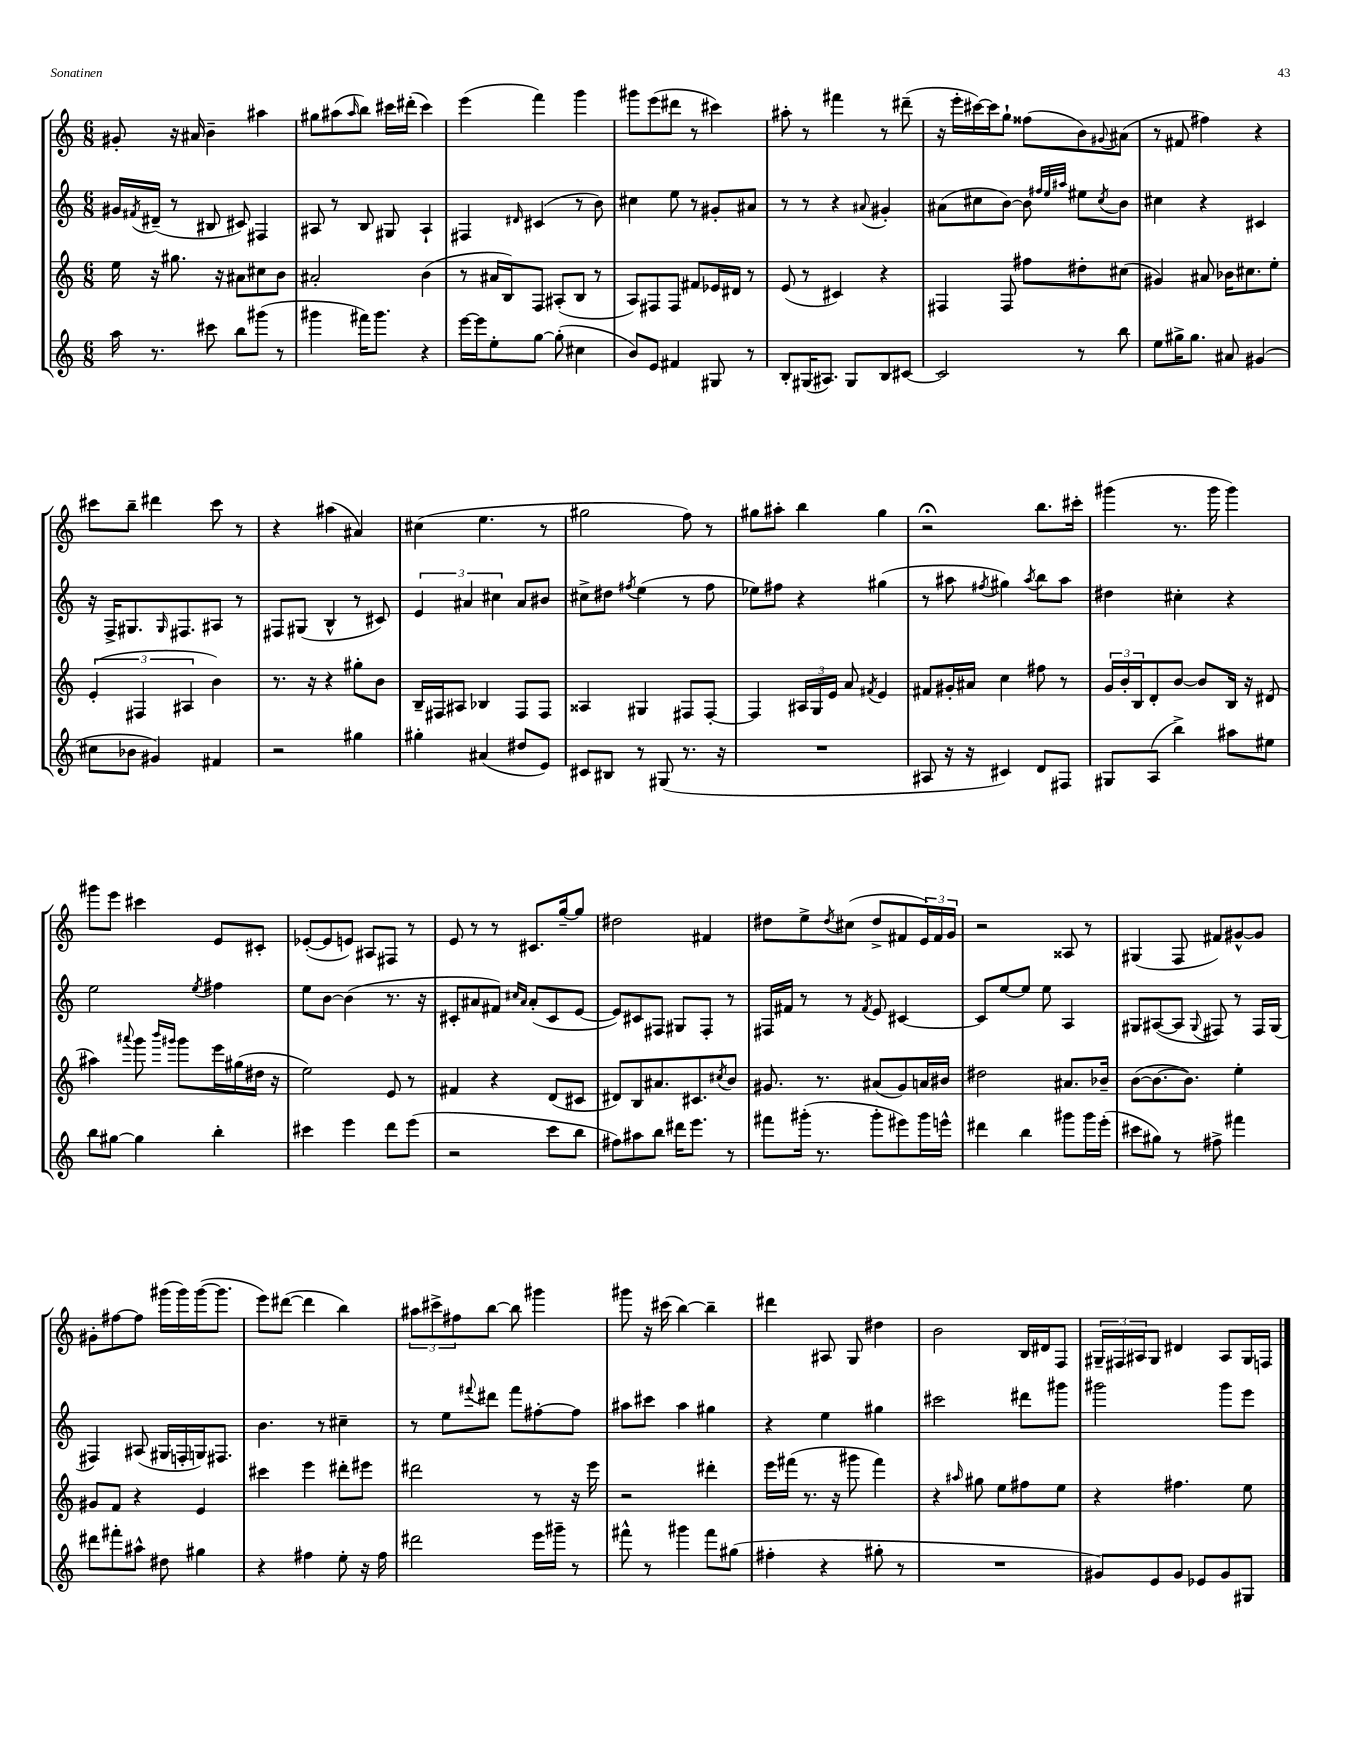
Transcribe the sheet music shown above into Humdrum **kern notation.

**kern	**kern	**kern	**kern
*part4	*part3	*part2	*part1
*staff4	*staff3	*staff2	*staff1
*clefG2	*clefG2	*clefG2	*clefG2
*k[]	*k[]	*k[]	*k[]
*M6/8	*M6/8	*M6/8	*M6/8
=141	=141	=141	=141
16aa\	16ee\	16g#X/LL	8g#X'/
.	.	8qf#X/	.
8.r	16r	(16d#X~/JJ	.
.	8.gg#X\	8r	16r
.	.	.	16a#X/
8ccc#X\	.	8B#X/	4b~\
.	16r	.	.
8bb\L	8a#X\L	8c#X/)	.
(8ggg#X\J	8cc#X\	4F#X/	4aa#X\
8r	8b\J	.	.
=142	=142	=142	=142
4ggg#X\	2a#X'/	8A#X/	8gg#X\L
.	.	8r	(8aa#X\
.	.	.	16qqaa#/
16fff#X\KL)	.	8B/	8bb\J)
8.ggg#\J	.	.	.
.	.	8G#X/	16ccc#X\LL
.	.	.	(16ddd#X'\JJ
4r	(4b\	4A#`/	4ccc#\)
=143	=143	=143	=143
[16eee\LL	8r	4F#X/	(4eee\
16eee\J]	.	.	.
8ee'\	16a#X/LL	.	.
.	16B/J)	.	.
.	.	16qqd#X/	.
[8gg\J	8F/J	(4c#X/	4fff\)
(8gg'\]	(8A#X'/L	.	.
4cc#X\	8B/J	8r	4ggg\
.	8r	8b\)	.
=144	=144	=144	=144
8b/L)	8A/L)	4cc#X\	8ggg#X\L
8e/J	8F#X/	.	(8eee\
4f#X/	8F#/J	8ee\	8ddd#X\J
.	8f#X/L	8r	8r
8G#X/	16e-X/L	8g#X'/L	4ccc#X\)
.	16d#X/JJ	.	.
8r	8r	8a#X/J	.
=145	=145	=145	=145
8B'/L	(8e/	8r	8aa#X'\
(16G#X/K	8r	8r	8r
8.A#X/J)	.	.	.
.	4c#X/)	4r	4fff#X\
8G#/L	.	.	.
.	.	8qqa#X/	.
8B/	4r	4g#X'/	8r
[8c#X/J	.	.	(8ddd#X~\
=146	=146	=146	=146
2c#/]	4F#X/	(8a#X\L	16r
.	.	.	16eee'\LL
.	.	8cc#X\	[16ccc#X\)
.	.	.	16ccc#\J]
.	8F#/	[8b\J)	8gg`\J
.	8ff#X\L	8b\]	(8ff##X\L
.	.	32qqff#X/LLL	.
.	.	32qqee/	.
.	.	32qqaa#X/JJJ	.
8r	8dd#X'\	8ee#X\L	8b\)
.	.	8qcc#/	8qqg#X/
8bb\	(8cc#X\J	8b\J	(8a#X\J
=147	=147	=147	=147
8ee\L	4g#X/)	4cc#X\	8r
16gg#X^\K	.	.	8f#X/
8.gg#\J	.	.	.
.	8a#X/	4r	4ff#X\)
8a#X/	16b-X\KL	.	.
.	8.cc#X\	.	.
(4g#X/	.	4c#X/	4r
.	8ee'\J	.	.
!!LO:LB:g=z
=148	=148	=148	=148
8cc#X\L	(6e'/	16r	8ccc#X\L
.	.	16F^/KL	.
8b-X\J	.	8.G#X/	8bb~\J
.	6F#X/	.	.
4g#X/)	.	.	4ddd#X\
.	.	16qqG#/	.
.	.	8.F#X/	.
.	6A#X/	.	.
4f#X/	4b\)	8A#X/J	8ccc#\
.	.	8r	8r
=149	=149	=149	=149
2r	8.r	8F#X/L	4r
.	.	(8G#X/J	.
.	16r	.	.
.	4r	4B^^/	(4aa#X\
4gg#X\	8gg#X'\L	8r	4a#X/)
.	8b\J	8c#X/)	.
=150	=150	=150	=150
4gg#X'\	16B~/LL	6e/	(4cc#X\
.	16F#X/J	.	.
.	8A#X/J	.	.
.	.	6a#X/	.
(4a#X/	4B-X/	.	4.ee\
.	.	6cc#X\	.
8dd#X/L	8F#/L	8a#/L	.
8e/J)	8F#/J	8b#X/J	8r
=151	=151	=151	=151
8c#X/L	4A##X/	8cc#X^\L	2gg#X\
8B#X/J	.	8dd#X\J	.
.	.	8qff#X/	.
8r	4G#X/	(4ee\	.
(8G#X/	.	.	.
8.r	8F#X/L	8r	8ff\)
.	[8F#'/J	8ff#\	8r
16r	.	.	.
=152	=152	=152	=152
2.r	4F#/]	8ee-X\L)	8gg#X\L
.	.	8ff#X\J	8aa#X'\J
.	24A#X/LL	4r	4bb\
.	24G/	.	.
.	24e/JJ	.	.
.	8a/	.	.
.	8qf#X/	.	.
.	4e/	(4gg#X\	4gg#\
=153	=153	=153	=153
8A#X/	8f#X/L	8r	2r;<
16r	16g#X'/L	8aa#X\	.
16r	16a#X/JJ	.	.
.	.	8qff#X/	.
4c#X/)	4cc\	4gg#X\)	.
.	.	8qaa#/	.
8d/L	8ff#X\	8bb\L	8.bb\L
8F#X/J	8r	8aa#\J	.
.	.	.	16ccc#X'\Jk
=154	=154	=154	=154
8G#X/L	24g/LL	4dd#X\	(4ggg#X\
.	24b'/	.	.
.	24B/J	.	.
(8A/J	8d'/	.	.
4bb^\)	[8b/J	4cc#X'\	8.r
.	8b/L]	.	.
.	.	.	16ggg#\
8aa#X\L	16B/Jk	4r	4ggg#\)
.	16r	.	.
8ee#X\J	(8d#X/	.	.
!!LO:LB:g=z
=155	=155	=155	=155
8bb\L	4aa#X\)	2ee\	8ggg#X\L
[8gg#X\J	.	.	8eee\J
.	8qqaaa#X/	.	.
4gg#\]	8ggg\	.	4ccc#X\
.	16qqbbb/LL	.	.
.	16qqggg#X/JJ	.	.
.	8ggg#\L	.	.
.	.	8qee/	.
4bb'\	16eee\L	4ff#X\	8e/L
.	(16gg#X\	.	.
.	16dd#X\JJ	.	8c#X'/J
.	16r	.	.
=156	=156	=156	=156
4ccc#X\	2ee\)	8ee\L	([8e-X'/L
.	.	[8b\J	8e-/]
4eee\	.	(4b\]	8en/J)
.	.	.	8A#X/L
8ddd\L	8e/	8.r	8F#X/J
(8eee\J	8r	.	8r
.	.	16r	.
=157	=157	=157	=157
2r	4f#X/	8c#X'/L	8e/
.	.	8a#X/	8r
.	4r	8f#X/J)	8r
.	.	16qqcc#X/LL	.
.	.	16qqa#/JJ	.
.	.	(8a#'/L	8.c#X/L
8ccc\L	(8d/L	8c#/	.
.	.	.	[16gg~/k
8bb\J	8c#X/J	[8e/J	8gg/J]
=158	=158	=158	=158
8ff#X\L)	8d#X/L)	8e/L])	2dd#X\
8aa#X\	8B/	8c#X/	.
8bb\J	8.a#X/	8F#X/J	.
16ddd#X\KL	.	8G#X/L	.
8.eee\J	8.c#X/	.	.
.	.	8F#'/J	4f#X/
.	8qcc#X/	.	.
8r	8b/J	8r	.
=159	=159	=159	=159
8fff#X\L	8.g#X/	16F#X/LL	8dd#X\L
.	.	16f#X/JJ	.
(16ggg#X'\Jk	.	8r	8ee^\
8.r	8.r	.	.
.	.	.	8qdd#/
.	.	8r	(8cc#X\J
.	.	8qf#/	.
8ggg#'\L	(8a#X/L	8e/	8dd#^/L
8eee#X\)	8g#/)	[4c#X/	8f#X/
16ggg#\L	16an/L	.	24e/L)
.	.	.	24f#/
16eeen^^\JJ	16b#X/JJ	.	.
.	.	.	24g/JJ
=160	=160	=160	=160
4ddd#X\	2dd#X\	8c#/L]	2r
.	.	[8ee/	.
4bb\	.	8ee/J]	.
.	.	8ee\	.
8ggg#X\L	8.a#X/L	4A/	8A##X/
16ggg#\L	.	.	8r
(16eee'\JJ	16b-X~/Jk	.	.
=161	=161	=161	=161
8ccc#X\L	([8b\L	8G#X/L	(4G#X/
8gg#X\J)	8.b\_	([8A#X/	.
8r	.	8A#/J]	8F/
.	8.b\J])	.	.
.	.	8qqG#/	.
8ff#X^\	.	8F#X/)	8f#X/L)
4fff#X\	4ee'\	8r	[8g#X^^/
.	.	16F#/LL	8g#/J]
.	.	(16G#/JJ	.
!!LO:LB:g=z
=162	=162	=162	=162
8ddd#X\L	8g#X/L	4F#X/)	8g#X'\L
8fff#X'\	8f/J	.	[8ff#X\
8aa#X^^\J	4r	(8A#X/	8ff#\J]
8dd#X\	.	16G#X/LL	(16ggg#X\LL
.	.	16Fn'/	16ggg#\)
4gg#X\	4e/	16Gn/J)	([16ggg#\J
.	.	8.F#X/J	8.ggg#\J]
=163	=163	=163	=163
4r	4ccc#X\	4.b\	8eee\L)
.	.	.	([8ddd#X\J
4ff#X\	4eee\	.	4ddd#\]
.	.	8r	.
8ee'\	8ddd#X'\L	4cc#X~\	4bb\)
16r	8eee#X\J	.	.
16ff#\	.	.	.
=164	=164	=164	=164
2ddd#X\	2ddd#X\	8r	12aa#X\L
.	.	.	12ccc#X^\
.	.	8ee\L	.
.	.	.	12ff#X\
.	.	8qqfff#X/	.
.	.	8ddd#X\J	[8bb\J
.	.	8fff#\L	8bb\]
16eee\LL	8r	[8ff#X'\	4ggg#X\
16ggg#X~\JJ	.	.	.
8r	16r	8ff#\J]	.
.	16eee\	.	.
=165	=165	=165	=165
8fff#X^^\	2r	8aa#X\L	8ggg#X\
8r	.	8ccc#X\J	16r
.	.	.	(16ccc#X\
4ggg#X\	.	4aa#\	[4bb\)
8fff#\L	4ddd#X'\	4gg#X\	4bb~\]
(8gg#X\J	.	.	.
=166	=166	=166	=166
4ff#X'\	16eee\LL	4r	4ddd#X\
.	(16fff#X\JJ	.	.
.	8.r	.	.
4r	.	4ee\	8A#X/
.	16r	.	.
.	8ggg#X\	.	8G/
8gg#X'\	4fff#\)	4gg#X\	4dd#X\
8r	.	.	.
=167	=167	=167	=167
2.r	4r	2ccc#X\	2b\
.	16qqaa#X/	.	.
.	8gg#X\	.	.
.	8ee\L	.	.
.	8ff#X\	8ddd#X\L	16B/LL
.	.	.	16d#X/J
.	8ee\J	8ggg#X\J	8F/J
=168	=168	=168	=168
8g#X/L)	4r	2ggg#X\	24G#X~/LL
.	.	.	24F#X/
.	.	.	24A#X/J
8e/	.	.	8G#/J
8g#/J	4.ff#X\	.	4d#X/
8e-X/L	.	.	.
8g#/	.	8ggg#\L	8A#/L
8G#X/J	8ee\	8eee\J	16G#/L
.	.	.	16Fn/JJ
==	==	==	==
*-	*-	*-	*-
